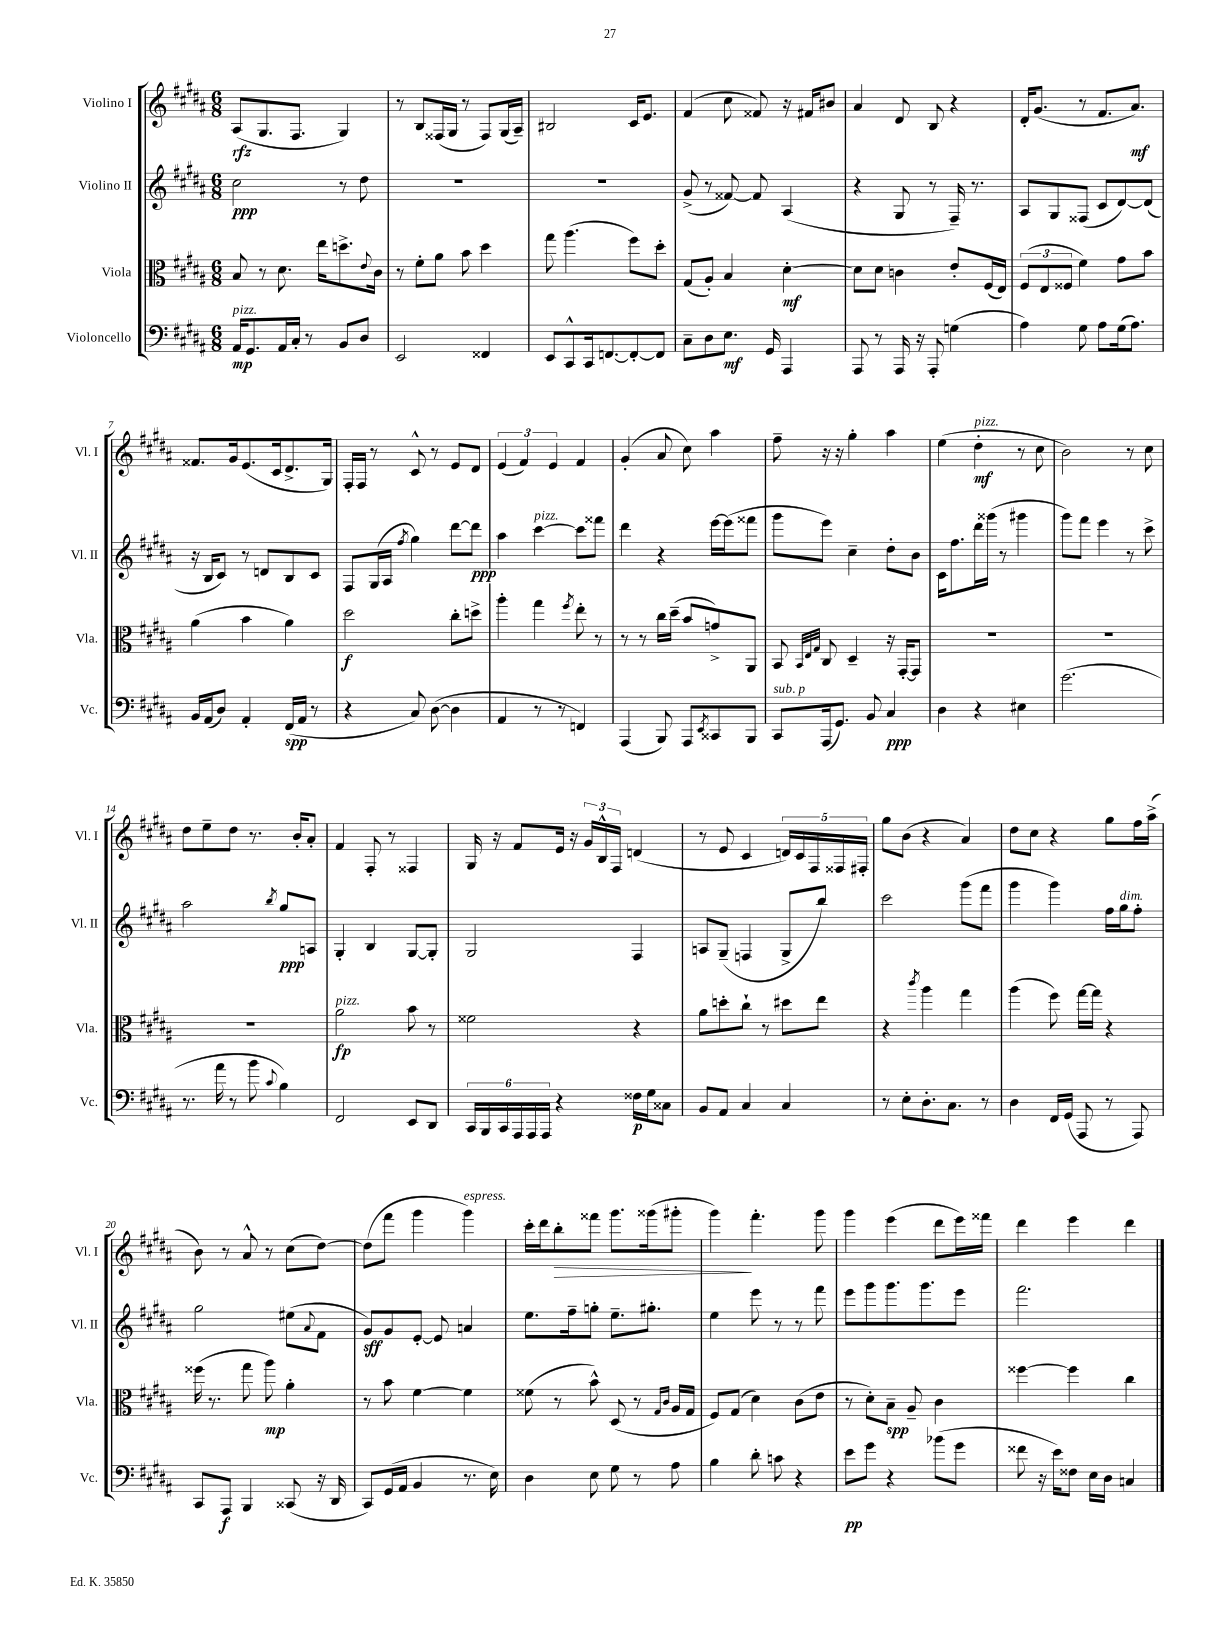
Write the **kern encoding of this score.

**kern	**kern	**kern	**kern
*staff4	*staff3	*staff2	*staff1
*clefF4	*clefC3	*clefG2	*clefG2
*k[f#c#g#d#a#]	*k[f#c#g#d#a#]	*k[f#c#g#d#a#]	*k[f#c#g#d#a#]
*M6/8	*M6/8	*M6/8	*M6/8
16AA#	8B	2cc#	(8A#
8.GG#	.	.	.
.	8r	.	8.G#
16AA#	8.d#	.	.
16C#'	.	.	8.F#
8r	.	.	.
.	16ee	.	.
8BB	8.dd^	8r	4G#)
8D#	.	8dd#	.
.	8qqe	.	.
.	16c#	.	.
=	=	=	=
2EE	8r	2.r	8r
.	8f#'	.	8B
.	8a#	.	(16F##
.	.	.	16G#
.	8b	.	8r
4FF##	4dd#	.	8F##)
.	.	.	(16G#
.	.	.	16A#~)
=	=	=	=
8EE	8gg#	2.r	2B#
8CC#^^	(4.aa#	.	.
16CC#	.	.	.
[8.FF	.	.	.
8FF'_	8ff#)	.	16c#
.	.	.	8.e
8FF]	8dd#'	.	.
=	=	=	=
8C#~	(8G#	(8g#^	(4f#
8D#	8A#')	8r	.
8.E	4B	[8f##)	8cc#
.	.	8f##]	8f##)
16GG#	.	.	.
4AAA#	[4d#'	(4A#	16r
.	.	.	16f#
.	.	.	8b#
=	=	=	=
8AAA#	8d#]	4r	4a#
8r	8d#	.	.
16AAA#	4c	8G#	8d#
16r	.	.	.
8AAA#'	.	8r	8B
(4G	8e'	16F#~)	4r
.	.	8.r	.
.	(16F#	.	.
.	16E)	.	.
=	=	=	=
4A#)	(12F#	8A#	16d#'
.	.	.	(8.g#
.	12E	.	.
.	.	8G#	.
.	12F##	.	.
8G#	4f#)	(8F##	8r
8A#	.	8c#	8.f#
(16G#	8g#	[8d#)	.
8.A#)	.	.	8.a#)
.	8b	(8d#]	.
=	=	=	=
16BB	(4a#	16r	8.f##
(16AA#	.	16B	.
8D#)	.	8c#)	.
.	.	.	16g#
4AA#'	4b	8r	(8.e
.	.	8d	.
.	.	.	16c#
(16FF#	4a#)	8B	8.d#^
16AA#	.	.	.
8r	.	8c#	.
.	.	.	16G#)
=	=	=	=
4r	2dd#	8F#	16F#'
.	.	.	16F#
.	.	(16G#	8r
.	.	16A#	.
.	.	8qff#	.
8C#)	.	4gg#)	8c#^^
([8D#	.	.	8r
4D#]	8cc#'	[8ddd#	8e
.	8dd^	8ddd#]	8d#
=	=	=	=
4AA#	4aa#'	4aa#	(6e
.	.	.	6f#)
8r	4gg#	[4ccc#	.
.	.	.	6e
8r	.	.	.
.	8qff#	.	.
4FF)	8ee'	8ccc#]	4f#
.	8r	8fff##	.
=	=	=	=
(4AAA#	8r	4ddd#	(4g#'
.	8r	.	.
8BBB)	16cc#	4r	8a#
.	(16dd#~	.	.
8AAA#	8b	.	8cc#)
8qEE	.	.	.
8CC##	8g^)	[16eee	4aa#
.	.	(16eee]	.
8BBB	8AA#	8fff##	.
=	=	=	=
8CC#	8BB	8ggg#	8ff#~
.	32qqBB	.	.
.	32qqE	.	.
.	32qqG#	.	.
(16AAA#	8C#	8eee)	16r
8.GG#)	.	.	16r
.	4D#~	4cc#~	4gg#'
8BB	.	.	.
4C#	16r	8dd#'	4aa#
.	[16GG#'	.	.
.	8GG#]	8b	.
=	=	=	=
4D#	2.r	16c#	(4ee
.	.	8.ff#	.
4r	.	16ddd#	4dd#'
.	.	(16ggg##	.
.	.	8r	.
4E#	.	4ggg#	8r
.	.	.	8cc#
=	=	=	=
(2.g#	2.r	8ggg#)	2b)
.	.	8fff#	.
.	.	4eee	.
.	.	8r	8r
.	.	8ccc#^	8cc#
=	=	=	=
8.r	2.r	2aa#	8dd#
.	.	.	8ee~
16a#	.	.	.
8r	.	.	8dd#
8b	.	.	8.r
8qqc#	.	8qbb	.
4B)	.	8gg#	.
.	.	.	16b'
.	.	8A	8a#'
=	=	=	=
2FF#	2a#	4G#'	4f#
.	.	4B	8F#'
.	.	.	8r
8EE	8b	[8G#	4F##
8DD#	8r	8G#']	.
=	=	=	=
24CC#	2f##	2G#	16G#
24BBB	.	.	.
.	.	.	16r
24CC#	.	.	.
24AAA#	.	.	8f#
24AAA#	.	.	.
24AAA#	.	.	.
4r	.	.	16e
.	.	.	16r
.	.	.	24g#
.	.	.	24B^^
.	.	.	24F#
16F##	4r	4F#	(4d
16G#	.	.	.
8C##	.	.	.
=	=	=	=
8BB	8a#	8A	8r
8AA#	8dd'	(8G#~	8e
4C#	8cc#`	4F	4c#
.	8r	.	.
4C#	8dd#	8G#^	20d)
.	.	.	20c#
.	.	.	20F#
.	8ee	8bb)	.
.	.	.	20F##
.	.	.	20F#'
=	=	=	=
8r	4r	2ccc#	8gg#
8E'	.	.	(8b
.	8qccc#	.	.
8.D#'	4aa#	.	4r
8.C#	.	.	.
.	4gg#	(8ggg#	4a#)
8r	.	8fff#	.
=	=	=	=
4D#	(4aa#	4ggg#	8dd#
.	.	.	8cc#
16FF#	8ff#)	4ggg#)	4r
(16GG#	.	.	.
8AAA#	[16gg#	.	.
.	16gg#]	.	.
8r	4r	16ff#	8gg#
.	.	16gg#	.
8AAA#)	.	8ff#'	16ff#
.	.	.	(16aa#^
=	=	=	=
8CC#	(16ff##	2gg#	8b)
.	8.r	.	.
8AAA#	.	.	8r
4BBB	8gg#	.	8a#^^
.	8aa#)	.	8r
(8CC##	4a#'	(8ee#	(8cc#
.	.	8qqa#	.
16r	.	8f#	[8dd#)
16DD#	.	.	.
=	=	=	=
8CC#)	8r	8g#)	(8dd#]
(16GG#	8b	8g#	8fff#
16AA#	.	.	.
4BB	[4f#	[8e'	4ggg#
.	.	8e]	.
8.r	4f#]	4a	4ggg#)
16E)	.	.	.
=	=	=	=
4D#	(8f##	8.ee	16ccc#'
.	.	.	16ddd#
.	8r	.	8bb'
.	.	16ff#~	.
8E	8b^^)	8gg'	8fff##
8G#	(8D#	8.ee~	8.ggg#
8r	8r	.	.
.	.	8.gg#'	(16ggg##
.	16qqG#	.	.
.	16qqc#	.	.
8A#	16A#	.	8ggg#'
.	16G#	.	.
=	=	=	=
4B	8F#)	4ee	4ggg#)
.	(8G#	.	.
8d#'	4d#)	8eee	4.fff#'
8c	.	8r	.
4r	(8c#	8r	.
.	8e	8fff#	8ggg#
=	=	=	=
8e	8r	8eee	4ggg#
8g#	8d#')	8ggg#	.
4r	8B~	8.ggg#	(4eee
.	8A#~	.	.
.	.	8.ggg#	.
(8b-	4c#	.	8ddd#
8g#	.	8eee	16eee)
.	.	.	16fff##
=	=	=	=
8f##	[4ff##	2.fff#	4ddd#
16r	.	.	.
16e)	.	.	.
8F##	4ff##]	.	4eee
16E	.	.	.
16D#	.	.	.
4C	4cc#	.	4ddd#
==	==	==	==
*-	*-	*-	*-
